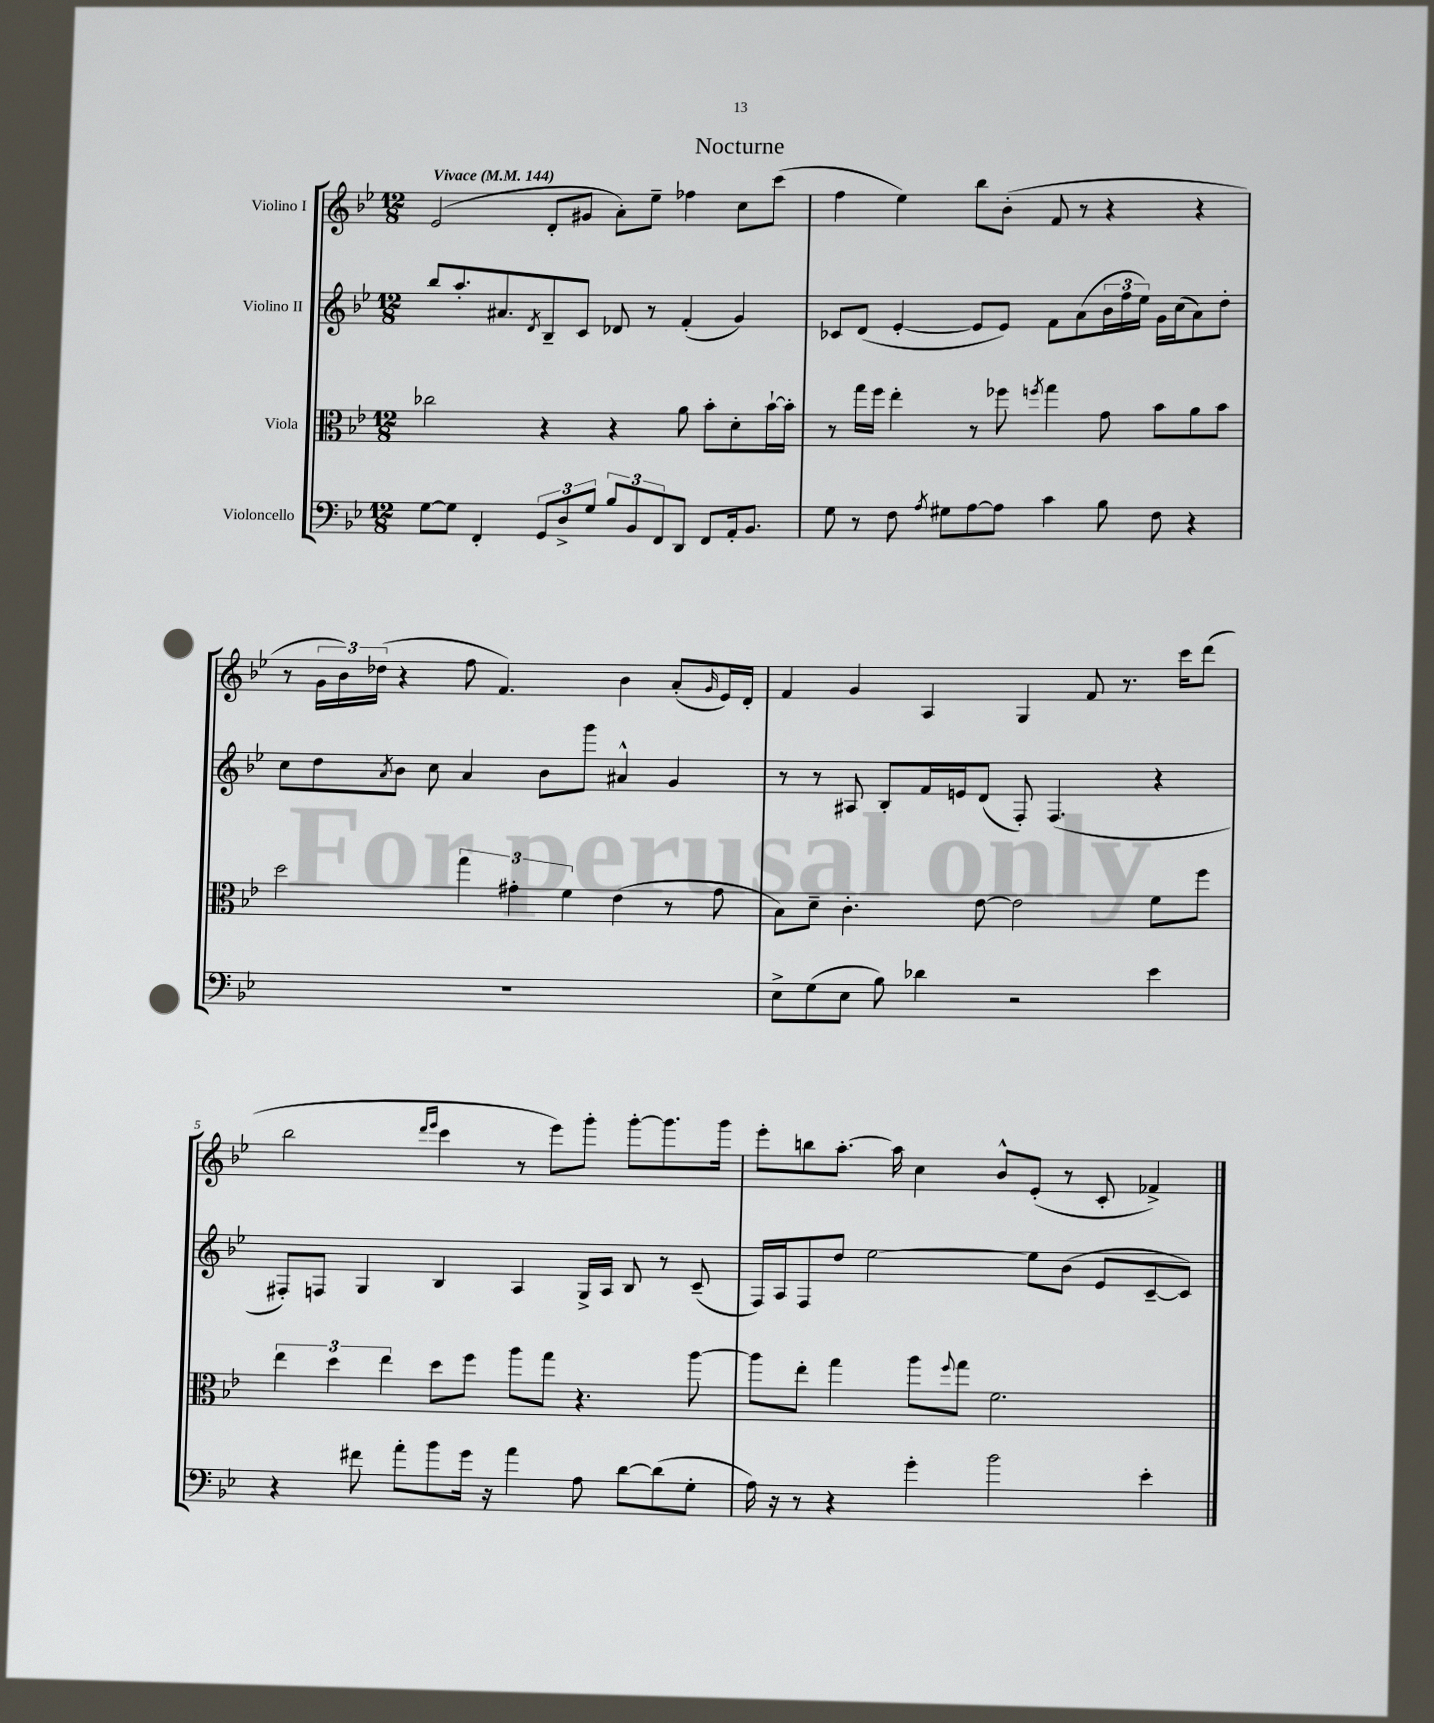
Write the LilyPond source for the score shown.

\header { title = "Nocturne" }
<<
\new StaffGroup <<
\new Staff = "s0" \with { instrumentName = "Violino I" } {
    \clef treble \key bes \major \numericTimeSignature \time 12/8 \tempo "Vivace" 4 = 144
    ees'2( d'8-. gis'8 a'8-.) ees''8-- fes''4 c''8 c'''8( |
    f''4 ees''4) bes''8 bes'8-.( f'8 r8 r4 r4 |
    r8 \tuplet 3/2 { g'16 bes'16) des''16( } r4 f''8 f'4.) bes'4 a'8-.( \grace { g'16 } ees'16) d'16-. |
    f'4 g'4 a4 g4 f'8 r8. c'''16 d'''8( |
    bes''2 \grace { d'''16 ees'''16 } c'''4 r8 ees'''8) g'''8-. g'''8~-. g'''8. g'''16 |
    ees'''8-. b''8 a''8.~-. a''16 c''4 bes'8-^ ees'8-.( r8 c'8-. fes'4->) \bar "|." |
}
\new Staff = "s1" \with { instrumentName = "Violino II" } {
    \clef treble \key bes \major \numericTimeSignature \time 12/8
    bes''8 a''8.-. ais'8. \acciaccatura { d'8 } bes8-- c'8 des'8 r8 f'4-.( g'4) |
    ces'8 d'8( ees'4~-. ees'8 ees'8) f'8 a'8( \tuplet 3/2 { bes'16 f''16 ees''16) } g'16 c''16( a'8) d''8-. |
    c''8 d''8 \acciaccatura { a'8 } bes'8 c''8 a'4 bes'8 g'''8 ais'4-^ g'4 |
    r8 r8 ais8 bes8-. f'16 e'16 d'8( f8-.) f4.( r4 |
    fis8-.) f8 g4 bes4 a4 g16-> a16 bes8 r8 c'8--( |
    f16) a16 f8 d''8 ees''2~ ees''8 bes'8( ees'8 c'8~-- c'8) \bar "|." |
}
\new Staff = "s2" \with { instrumentName = "Viola" } {
    \clef alto \key bes \major \numericTimeSignature \time 12/8
    ces''2 r4 r4 a'8 bes'8-. d'8-. bes'16~-! bes'16-. |
    r8 g''16 f''16 ees''4-. r8 fes''8 \acciaccatura { f''8 } g''4 g'8 bes'8 a'8 bes'8 |
    d''2 \tuplet 3/2 { g''4 gis'4-. f'4 } ees'4( r8 gis'8 |
    bes8) d'8-- c'4.-. ees'8~ ees'2 f'8 f''8 |
    \tuplet 3/2 { ees''4 d''4 ees''4 } d''8 f''8 a''8 g''8 r4. a''8~ |
    a''8 ees''8-. g''4 a''8 \appoggiatura { f''8 } g''8 f'2. \bar "|." |
}
\new Staff = "s3" \with { instrumentName = "Violoncello" } {
    \clef bass \key bes \major \numericTimeSignature \time 12/8
    g8~ g8 f,4-. \tuplet 3/2 { g,8 d8-> g8 } \tuplet 3/2 { bes8 bes,8 f,8 } d,8 f,8 a,16-. bes,8. |
    g8 r8 f8 \acciaccatura { a8 } gis8 a8~ a8 c'4 bes8 f8 r4 |
    R1. |
    ees8-> g8( ees8 bes8) des'4 r2 ees'4 |
    r4 fis'8 a'8-. bes'8 g'16 r16 a'4 a8 d'8~ d'8( g8-. |
    a16) r16 r8 r4 g'4-. bes'2 ees'4-. \bar "|." |
}
>>
>>
\layout { \context { \Score \override BarNumber.break-visibility = ##(#f #t #t) barNumberVisibility = #(every-nth-bar-number-visible 5) } }
